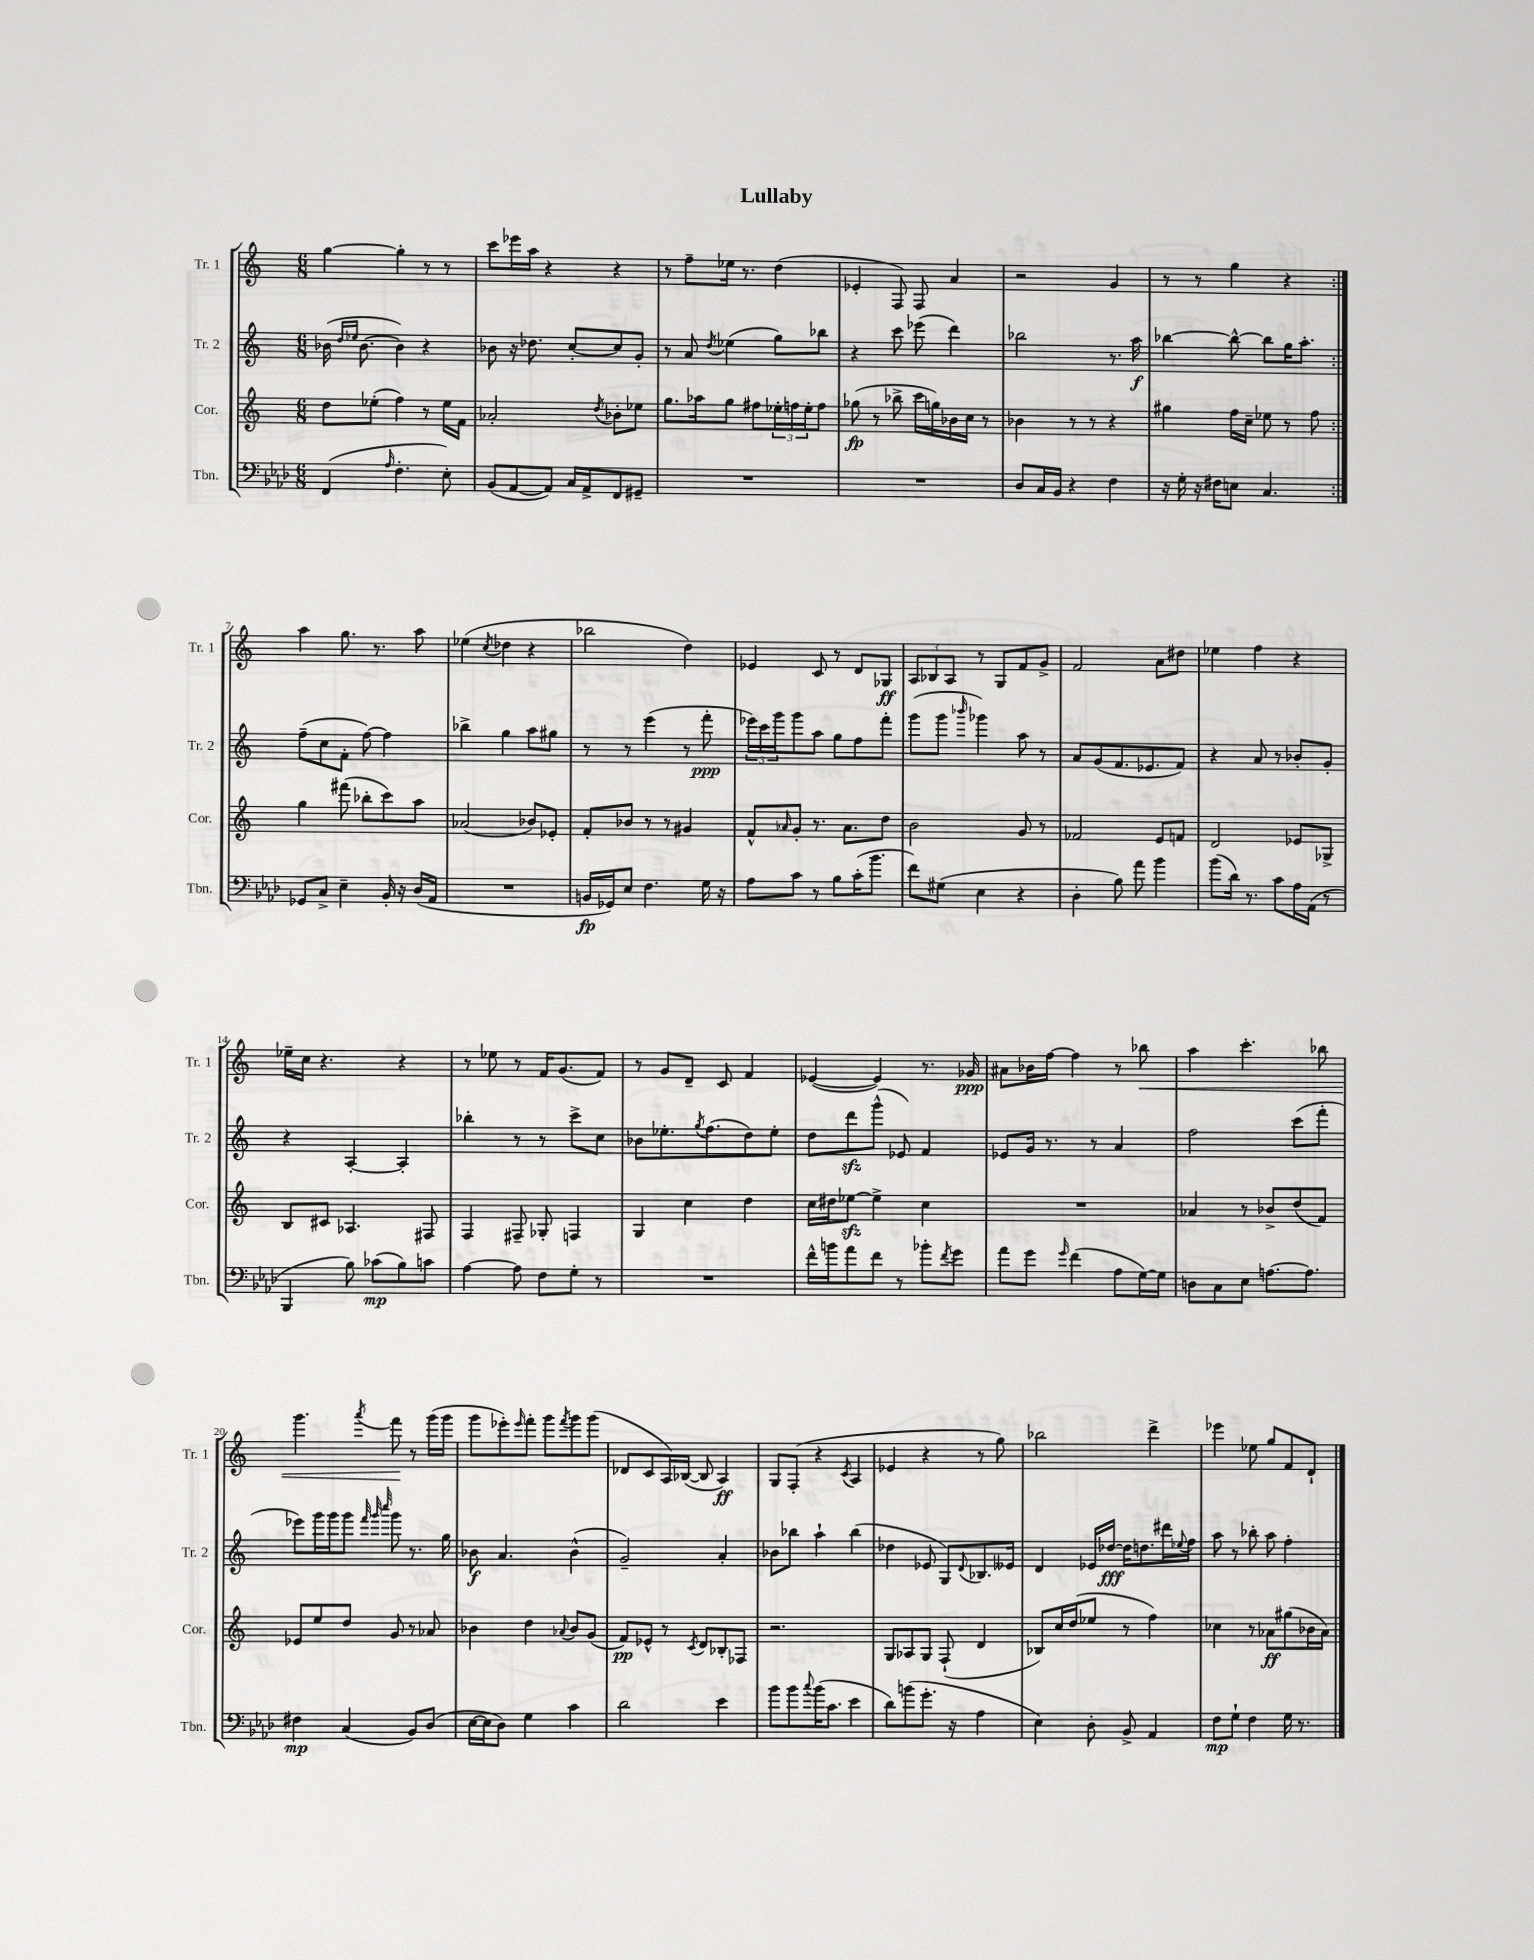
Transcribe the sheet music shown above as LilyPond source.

\header { title = "Lullaby" }
<<
\new StaffGroup <<
\new Staff = "s0" \with { instrumentName = "Tr. 1" shortInstrumentName = "Tr. 1" } {
    \clef treble \key c \major \numericTimeSignature \time 6/8
    \repeat volta 2 { g''4~ g''4-. r8 r8 |
    c'''8 ees'''16 a''16 r4 r4 |
    r8 f''8-- ees''16 r8. d''4( |
    ees'4-. f8) f8 a'4 |
    r2 g'4 |
    r8 r8 g''4 r4 | }
    a''4 g''8. r8. a''8 |
    ees''4( \acciaccatura { c''8 } des''4 r4 |
    bes''2 d''4) |
    ees'4 c'8 r8 d'8 ges8\ff |
    \tuplet 3/2 { a8 bes8 a8 } r8 g8 f'8 g'8-> |
    f'2 a'8 dis''8 |
    ees''4 f''4 r4 |
    ees''16-- c''16 r4. r4 |
    r8 ees''8 r8 f'16 g'8.( f'8) |
    r8 g'8 d'8-- c'8 f'4 |
    ees'4~( ees'4) r8. ges'16\ppp |
    ais'8 bes'16 f''16~ f''4 r8 bes''8\< |
    a''4 c'''4.-. bes''8 |
    g'''4. \acciaccatura { a'''8 } f'''8\! r8 g'''16( g'''16 |
    g'''8 ees'''8-.) \grace { ees'''16 } f'''8-. g'''8 \acciaccatura { f'''8 } g'''8 g'''8( |
    des'8 c'8 a16) bes16~( bes8 a4\ff) |
    g8 f8-.( r4 \acciaccatura { c'8 } a4 |
    ees'4 r4 r8 g''8) |
    bes''2 d'''4-> |
    ees'''4 ees''8 g''8 f'8 d'8-! \bar "|." |
}
\new Staff = "s1" \with { instrumentName = "Tr. 2" shortInstrumentName = "Tr. 2" } {
    \clef treble \key c \major \numericTimeSignature \time 6/8
    \repeat volta 2 { bes'16( \grace { d''16 ees''16 } bes'8.~ bes'4) r4 |
    bes'8 r16 des''8. c''8~-. c''8 g'8-. |
    r8 a'8 \acciaccatura { d''8 } ees''4( g''8) bes''8 |
    r4 c'''8 ees'''8( d'''4) |
    bes''2 r8. a''16\f |
    bes''4~ bes''8~-^ bes''8 g''16 a''8.-. | }
    f''8--( c''8 f'8-. f''8~) f''4 |
    bes''4-> g''4 a''8 gis''8 |
    r8 r8 e'''4( r8 f'''8-.\ppp |
    \tuplet 3/2 { ees'''16) c'''16 g'''16 } g'''8 a''8 g''8 f''8 f'''8-. |
    g'''8( g'''8 \grace { bes'''16 } ges'''4) a''8 r8 |
    a'8 g'8( f'8. ees'8. f'8) |
    r4 a'8 r8 bes'8-. g'8-. |
    r4 a4~-. a4-. |
    bes''4-. r8 r8 c'''8-> c''8 |
    bes'8 ees''8.-. \acciaccatura { g''8 } f''8.( d''8) ees''8-. |
    d''8 d'''8\sfz g'''8-^( ees'8) f'4 |
    ees'8 g'16 r8. r8 a'4 |
    f''2 c'''8( f'''8-. |
    ees'''8) g'''16 g'''16 g'''8 \grace { f'''32 g'''32 c''''32 } g'''8 r8. g''16 |
    bes'8\f a'4. bes'4-^( |
    g'2--) a'4-. |
    bes'8 bes''8 a''4-! bes''4( |
    des''4 ees'8 g8) \appoggiatura { d'8 } bes8. eeses'16 |
    d'4 ees'16 des''16~\fff des''16 d''8. dis'''16 \appoggiatura { ees''8 } f''16 |
    a''8 r8 bes''8-. a''8 f''4-. \bar "|." |
}
\new Staff = "s2" \with { instrumentName = "Cor." shortInstrumentName = "Cor." } {
    \clef treble \key c \major \numericTimeSignature \time 6/8
    \repeat volta 2 { d''8 ees''8-.( f''4) r8 ees''16 f'16 |
    aes'2-. \acciaccatura { d''8 } bes'8-. ees''8 |
    g''8. aes''16 g''8 fis''8 \tuplet 3/2 { ees''16-. f''16 ees''16-. } f''8 |
    ges''8\fp( r8 bes''8-> c'''16 g''16) bes'16 c''16 r8 |
    bes'4 r8 r8 r4 |
    gis''4 f''16 c''16-- ees''8 r8 f''8 | }
    g''4 fis'''8( bes''8-. c'''8) a''8 |
    aes'2( bes'8) ees'8-. |
    f'8-. bes'8 r8 r8 gis'4 |
    f'8-^ \grace { aes'16 } g'8-. r8. aes'8. d''8 |
    b'2 g'8 r8 |
    fes'2 e'8 f'8 |
    d'2 ees'8 ges8-> |
    b8 cis'8 aes4. fis8 |
    f4 fis8-- ges8-. f4 |
    g4 c''4 d''4 |
    c''16 dis''16 ees''8~\sfz ees''4-> c''4 |
    R2. |
    aes'4 r8 bes'8-> d''8( f'8) |
    ees'8 e''8 d''8 g'8 r8 aes'8 |
    bes'4 d''4 \appoggiatura { aes'8 } bes'8 g'8( |
    f'8\pp) ees'8-^ r8 \acciaccatura { c'8 } d'8 bes8-. fes8 |
    r2. |
    g8 aes8 g8 f8-!( d'4 |
    bes8) c''16 d''16( ees''8 r8 f''4) |
    ces''4 r8 aes'8\ff gis''8( bes'16 aes'16) \bar "|." |
}
\new Staff = "s3" \with { instrumentName = "Tbn." shortInstrumentName = "Tbn." } {
    \clef bass \key aes \major \numericTimeSignature \time 6/8
    \repeat volta 2 { f,4( \grace { aes16 } f4.-. ees8-.) |
    bes,8( aes,8~ aes,8) c16 aes,16-> f,8 gis,8-- |
    R2. |
    R2. |
    des8 c16 bes,16 r4 f4 |
    r16 g16-. r16 fis16 e8 c4. | }
    ges,8 c8-> ees4-- bes,16-. r16 des16( aes,16 |
    R2. |
    b,16\fp ges,16) ees8 f4. g16 r16 |
    aes8 c'8 r8 bes8 c'16-.( bes'8. |
    f'8) gis8( ees4 r4 |
    des4-. bes8) aes'8 bes'4 |
    bes'8( des'16) r8. c'8 aes16 aes,16( r8 |
    bes,,4 bes8) ces'8\mp( bes8) c'8 |
    aes4~ aes8 f8 g8-. r8 |
    R2. |
    f'16-^ b'16 aes'8 f'8 r8 bes'8-. \acciaccatura { f'8 } g'8 |
    aes'8 g'8 \grace { g'16 } f'4( aes8 g16~) g16 |
    d8 c8 ees8 a8.~ a8. |
    fis4\mp c4( bes,8) des8( |
    ees16~ ees16 des8) g4 c'4 |
    des'2 ees'4 |
    bes'8 bes'8 \appoggiatura { c''8 } bes'16( c'8. ees'4 |
    des'8) b'8( g'8.-. r16 aes4 |
    ees4) des8-. bes,8-> aes,4 |
    f8\mp g8-! f4 g16 r8. \bar "|." |
}
>>
>>
